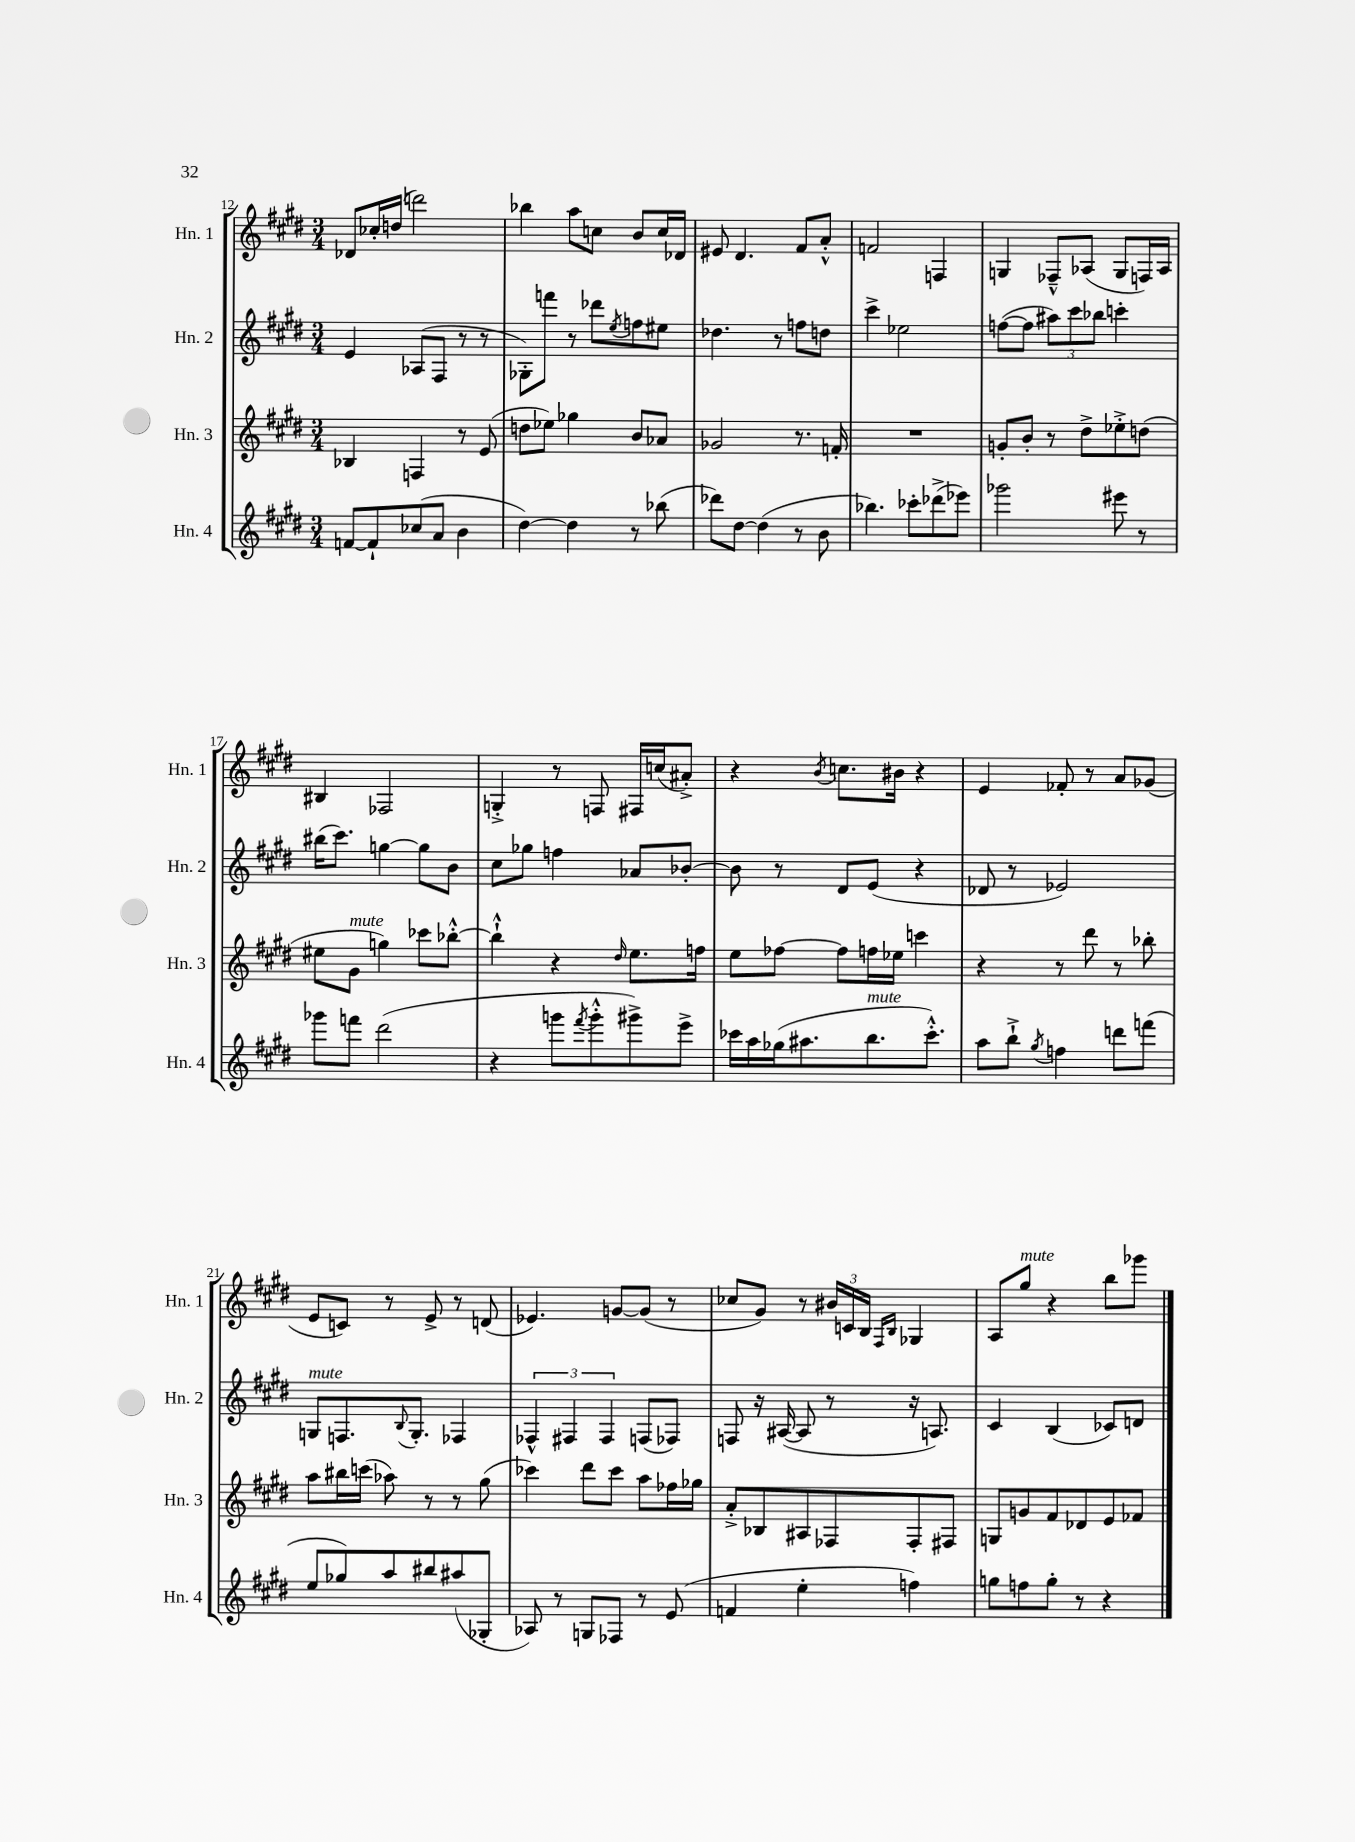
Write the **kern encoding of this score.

**kern	**kern	**kern	**kern
*staff4	*staff3	*staff2	*staff1
*clefG2	*clefG2	*clefG2	*clefG2
*k[f#c#g#d#]	*k[f#c#g#d#]	*k[f#c#g#d#]	*k[f#c#g#d#]
*M3/4	*M3/4	*M3/4	*M3/4
[8f	4B-	4e	8d-
8f`]	.	.	16cc-'
.	.	.	(16dd
(8cc-	4F	(8A-	2ddd)
8a	.	8F#	.
4b	8r	8r	.
.	(8e	8r	.
=	=	=	=
[4dd#)	8dd	8G-')	4bb-
.	8ee-)	8fff	.
4dd#]	4gg-	8r	8aa
.	.	8ddd-	8cc
.	.	8qee	.
8r	8b	8ff	8b
(8bb-	8a-	8ee#	16cc
.	.	.	16d-
=	=	=	=
8ddd-)	2g-	4.dd-	8e#
[8dd#	.	.	4.d#
(4dd#]	.	.	.
.	.	8r	.
8r	8.r	8ff	8f#
8b	.	8dd	8a'^^
.	16f'	.	.
=	=	=	=
4.bb-)	2.r	4ccc#^	2f
.	.	2ee-	.
8ccc-'	.	.	.
(8ddd-^	.	.	4F
8eee-)	.	.	.
=	=	=	=
2ggg-	8g'	([8ff	4G
.	8b'	8ff]	.
.	8r	12aa#)	8F-~^^
.	.	12ccc#	.
.	8dd#^	.	(8A-
.	.	12bb-	.
8eee#	8ee-'^	4ccc'	8G
8r	(8dd	.	16F)
.	.	.	16A-
=	=	=	=
8ggg-	8ee#	(16bb#	4B#
.	.	8.ccc#)	.
8fff	8g#	.	.
(2ddd#	4gg)	[4gg	2F-
.	8ccc-	8gg]	.
.	[8bb-'^^	8b	.
=	=	=	=
4r	4bb-`^^]	8cc#	4G'^
.	.	8gg-	.
8ggg	4r	4ff	8r
8qfff#	.	.	.
8ggg'^^	.	.	8F
.	16qqdd#	.	.
8ggg#^)	8.ee	8a-	16F#
.	.	.	(16cc
8eee^	.	[8b-'	8a#'^)
.	16ff	.	.
=	=	=	=
16ccc-	8ee	8b-]	4r
16aa	.	.	.
(16gg-	[8ff-	8r	.
8.aa#	.	.	.
.	.	.	8qb
.	8ff-]	8d#	8.cc
8.bb	16ff	(8e	.
.	16ee-	.	16b#
.	4ccc	4r	4r
8.ccc-'^^)	.	.	.
=	=	=	=
8aa	4r	8d-	4e
8bb`^	.	8r	.
8qgg#	.	.	.
4ff	8r	2e-)	8f-'
.	8ddd#	.	8r
8ddd	8r	.	8a
(8fff	8bb-'	.	(8g-
=	=	=	=
8ee	8aa	8G	8e
8gg-)	16bb#	8.F	8c)
.	(16ccc	.	.
8aa	8aa-)	.	8r
.	.	8qqB	.
.	.	8.G'	.
8bb#	8r	.	8e^
(8aa#	8r	4F-	8r
8G-'	(8gg#	.	(8d
=	=	=	=
8A-)	4ccc-)	6F-^^	4.e-)
8r	.	.	.
.	.	6F#	.
8G	8ddd#	.	.
.	.	6F#	.
8F-	8ccc-	.	[8g
8r	8aa	(8F	(8g]
(8e	16ff-	8F-)	8r
.	16gg-	.	.
=	=	=	=
4f	8a'^	8F	8cc-
.	8B-	16r	8g#)
.	.	([16A#	.
4ee'	8A#	8A#]	8r
.	8F-	8r	24b#
.	.	.	24c
.	.	.	24B
.	.	.	16qqF#
.	.	.	16qqB
4ff)	8F-'	16r	4G-
.	.	8.A)	.
.	8F#	.	.
=	=	=	=
8gg	8G	4c#	8A
8ff	8g	.	8gg#
8gg'	8f#	(4B	4r
8r	8d-	.	.
4r	8e	8c-)	8bb
.	8f-	8d	8ggg-
==	==	==	==
*-	*-	*-	*-
